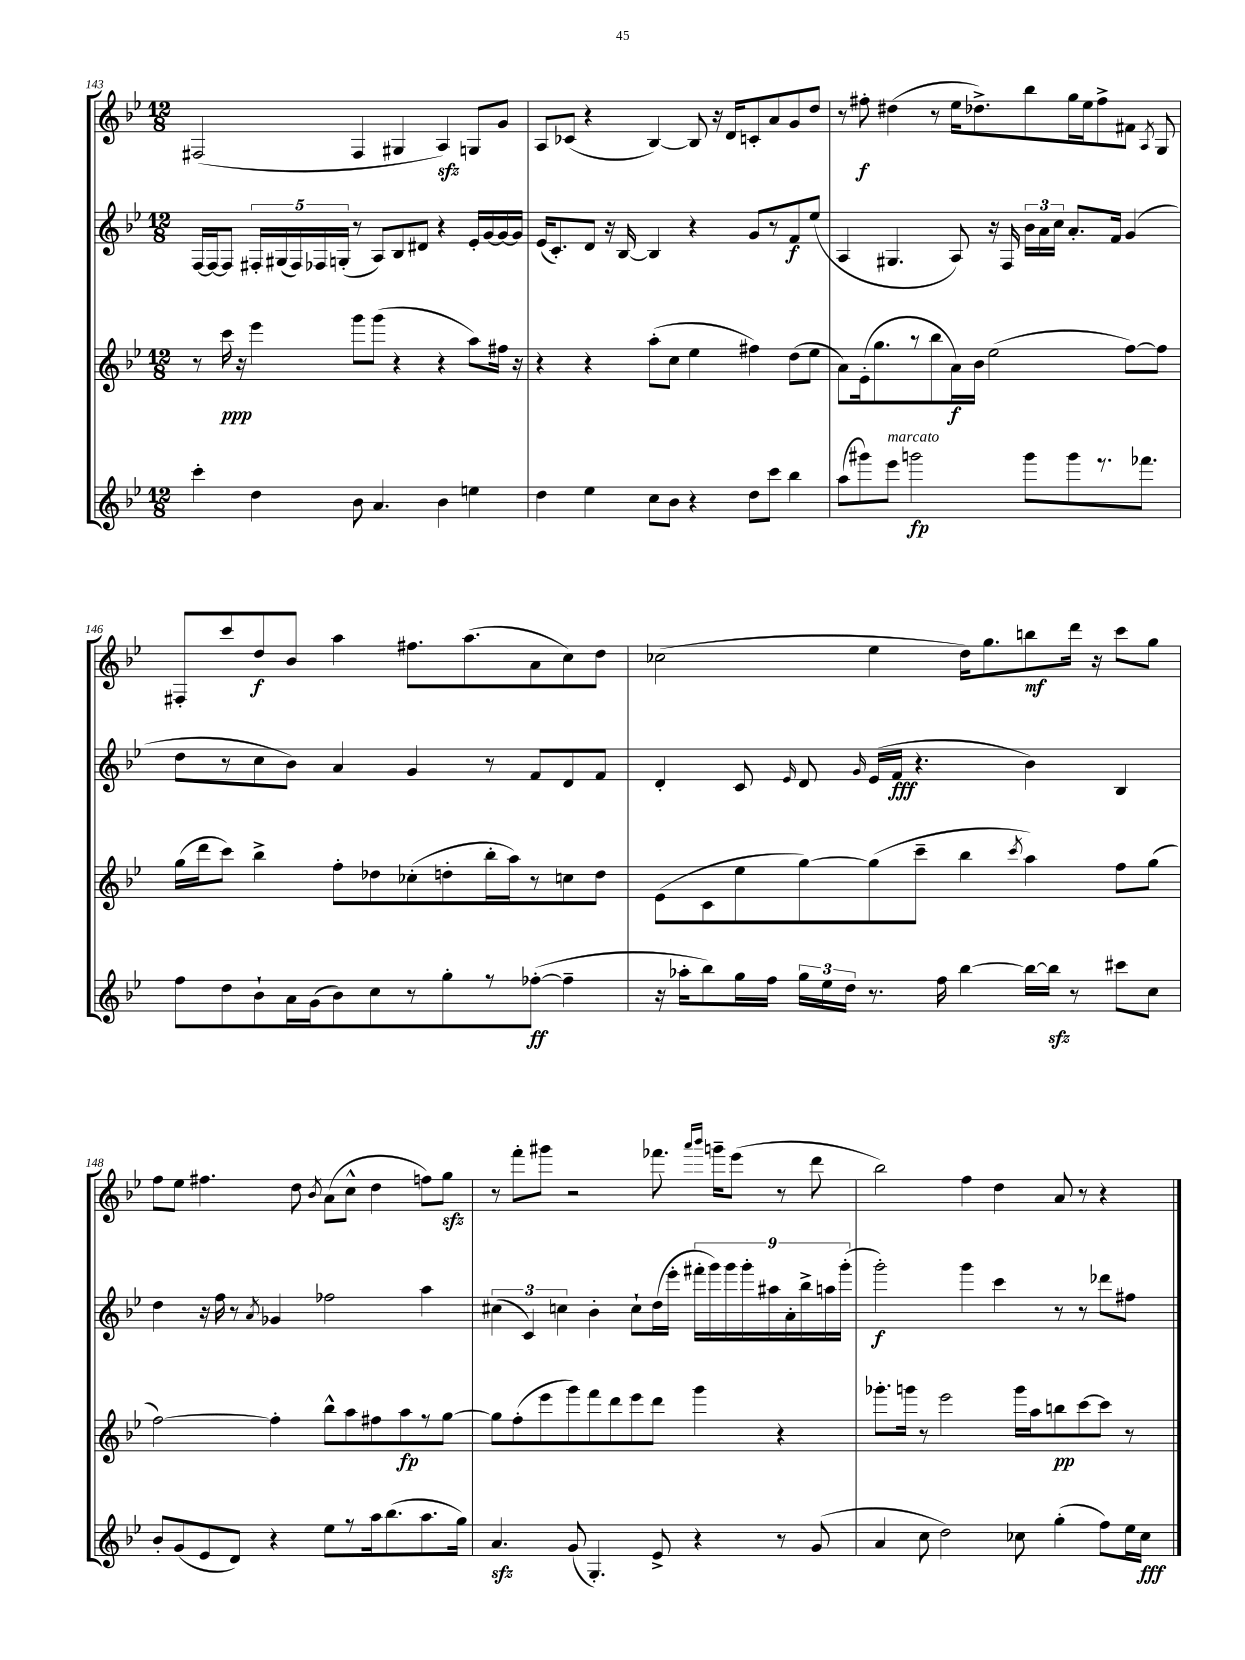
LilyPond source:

<<
\new StaffGroup <<
\new Staff = "s0" {
    \clef treble \key bes \major \numericTimeSignature \time 12/8
    \autoBeamOff fis2( fis4 gis4 a4\sfz) g8[ g'8] |
    a8[ ces'8]( r4 bes4~) bes8 r16 d'16[ c'8-. a'8 g'8 d''8] |
    r8 fis''8-.\f dis''4( r8 ees''16[ des''8.->) bes''8 g''16 ees''16 fis''8-> fis'8] \acciaccatura { a8 } g8 |
    fis8[-. c'''8 d''8\f bes'8] a''4 fis''8.[ a''8.( a'8 c''8) d''8] |
    ces''2( ees''4 d''16[) g''8. b''8\mf d'''16] r16 c'''8[ g''8] |
    f''8[ ees''8] fis''4. d''8 \acciaccatura { bes'8 } a'8[( c''8]-^ d''4 f''8[) g''8]\sfz |
    r8 f'''8[-. gis'''8] r2 fes'''8. \grace { a'''16[ bes'''16] } g'''16[-- ees'''8]( r8 d'''8 |
    bes''2) f''4 d''4 a'8 r8 r4 \bar "|." |
}
\new Staff = "s1" {
    \clef treble \key bes \major \numericTimeSignature \time 12/8
    \autoBeamOff f16[~ f16~ f8] \tuplet 5/4 { fis16[-. gis16( fis16) fes16 g16]-.( } r8 a8[) bes8 dis'8] r4 ees'16[-. g'16~ g'16~ g'16] |
    ees'16[( c'8.-.) d'8] r16 bes16~ bes4 r4 g'8[ r8 f'8\f ees''8]( |
    a4 gis4. a8) r16 f16 \tuplet 3/2 { bes'16[ a'16 c''16] } a'8.[-. f'16] g'4( |
    d''8[ r8 c''8 bes'8]) a'4 g'4 r8 f'8[ d'8 f'8] |
    d'4-. c'8 \grace { ees'16 } d'8 \grace { g'16 } ees'16[( f'16]\fff r4. bes'4) bes4 |
    d''4 r16 f''16 r8 \acciaccatura { a'8 } ges'4 fes''2 a''4 |
    \tuplet 3/2 { cis''4( c'4) c''4 } bes'4-. c''8[-! d''16( ees'''16]-. \tuplet 9/8 { fis'''16[-. g'''16) g'''16 g'''16-. ais''16 a'16-. bes''16-> a''16 g'''16]-.( } |
    g'''2-.\f) g'''4 c'''4 r8 r8 des'''8[ fis''8] \bar "|." |
}
\new Staff = "s2" {
    \clef treble \key bes \major \numericTimeSignature \time 12/8
    \autoBeamOff r8 c'''16\ppp r16 ees'''4 g'''8[ g'''8]( r4 r4 a''8[) fis''16] r16 |
    r4 r4 a''8[-.( c''8] ees''4 fis''4) d''8[( ees''8] |
    a'8[) ees'16-.( g''8. r8 bes''8 a'16\f) bes'16] ees''2( f''8[~) f''8] |
    g''16[( d'''16 c'''8]) bes''4-> f''8[-. des''8 ces''8-.( d''8-. bes''16-. a''16) r8 c''8 d''8] |
    ees'8[( c'8 ees''8 g''8~) g''8( c'''8]-- bes''4 \acciaccatura { c'''8 } a''4) f''8[ g''8]( |
    f''2~) f''4-. bes''8[-^ a''8 fis''8 a''8\fp r8 g''8]~ |
    g''8[ f''8-.( ees'''8 g'''8) f'''8 d'''8 ees'''8 d'''8] g'''4 r4 |
    ges'''8.[-. g'''16] r8 ees'''2 g'''16[ a''16 b''8\pp c'''8~ c'''8] r8 \bar "|." |
}
\new Staff = "s3" {
    \clef treble \key bes \major \numericTimeSignature \time 12/8
    \autoBeamOff c'''4-. d''4 bes'8 a'4. bes'4 e''4 |
    d''4 ees''4 c''8[ bes'8] r4 d''8[ c'''8] bes''4 |
    a''8[( gis'''8) ees'''8]^\markup { \italic "marcato" } g'''2\fp g'''8[ g'''8 r8. fes'''8.] |
    f''8[ d''8 bes'8-! a'16 g'16( bes'8) c''8 r8 g''8-. r8 fes''8]~-.\ff( fes''4-- |
    r16 aes''16[-. bes''8) g''16 f''16] \tuplet 3/2 { g''16[ ees''16 d''16] } r8. f''16 bes''4~ bes''16[~ bes''16]\sfz r8 cis'''8[ c''8] |
    bes'8[-. g'8( ees'8 d'8]) r4 ees''8[ r8 a''16 bes''8.( a''8. g''16]) |
    a'4.\sfz g'8( g4.-.) ees'8-> r4 r8 g'8( |
    a'4 c''8 d''2) ces''8 g''4-.( f''8[) ees''16 ces''16]\fff \bar "|." |
}
>>
>>
\layout { \context { \Score currentBarNumber = #143 } }
